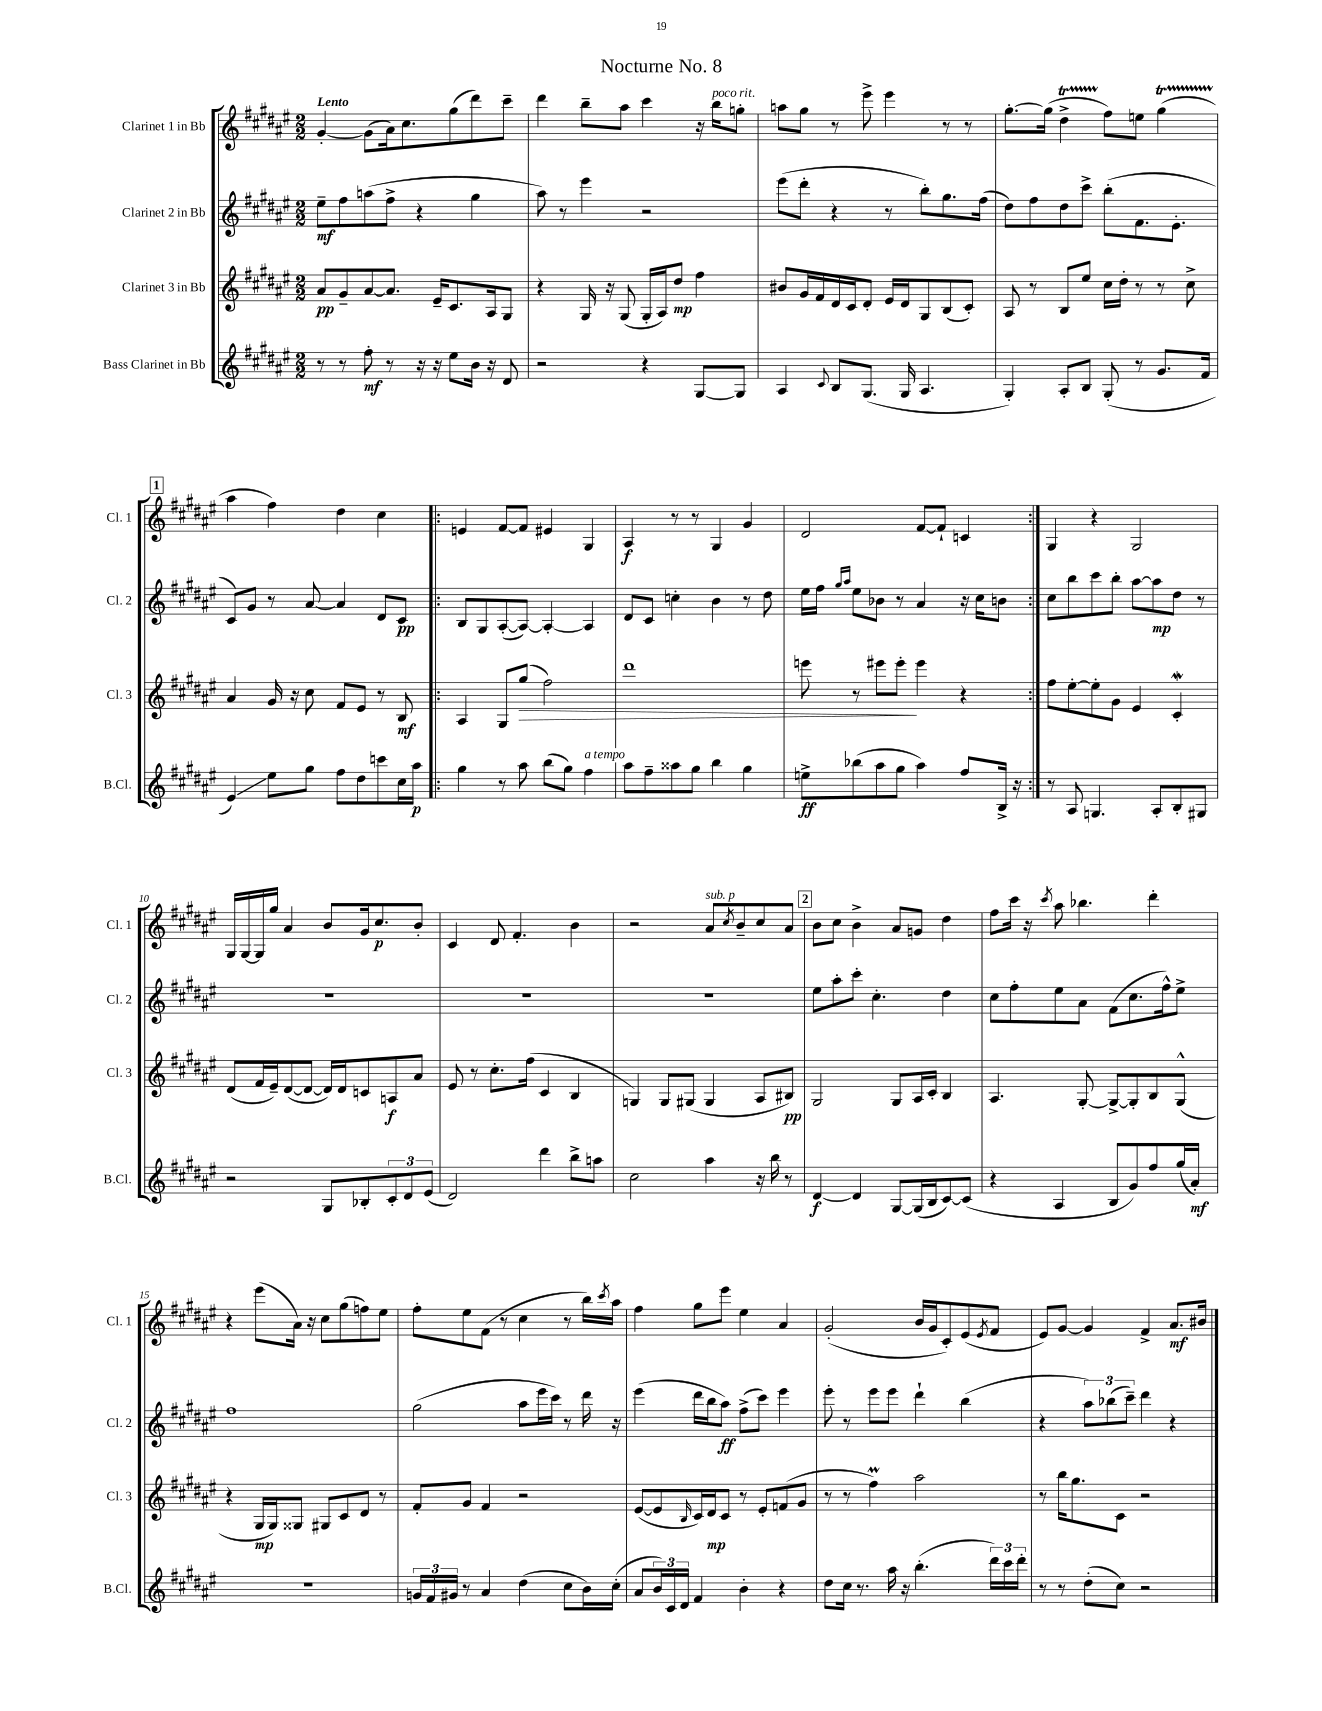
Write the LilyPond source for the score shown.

\header { title = "Nocturne No. 8" }
<<
\new StaffGroup <<
\new Staff = "s0" \with { instrumentName = "Clarinet 1 in Bb" shortInstrumentName = "Cl. 1" } {
    \clef treble \key fis \major \numericTimeSignature \time 2/2 \tempo "Lento"
    gis'4~-. gis'8( ais'16) cis''8. gis''8( dis'''8) cis'''8-- |
    dis'''4 b''8-- ais''8 cis'''4 r16 b''16^\markup { \italic "poco rit." } g''8-. |
    a''8 gis''8 r8 eis'''8-> eis'''4 r8 r8 |
    gis''8.~-. gis''16( dis''4->\startTrillSpan fis''8\stopTrillSpan) e''8 gis''4\startTrillSpan( |
    \mark \markup { \box "1" } ais''4\stopTrillSpan fis''4) dis''4 cis''4 |
    \repeat volta 2 { e'4 fis'8~ fis'8 eis'4 gis4 |
    ais4\f r8 r8 gis4 gis'4 |
    dis'2 fis'8~ fis'8-! c'4 | }
    gis4 r4 gis2 |
    gis16 gis16~ gis16 gis''16 ais'4 b'8 gis'16 cis''8.\p b'8-. |
    cis'4 dis'8 fis'4.-. b'4 |
    r2 ais'8^\markup { \italic "sub. p" } \acciaccatura { cis''8 } b'8-- cis''8 ais'8 |
    \mark \markup { \box "2" } b'8 cis''8 b'4-> ais'8 g'8 dis''4 |
    fis''8 cis'''16 r16 \acciaccatura { cis'''8 } ais''8 bes''4. dis'''4-. |
    r4 eis'''8( ais'16) r16 cis''8 gis''8( f''8) eis''8 |
    fis''8-. eis''8 fis'8( r8 cis''4 r8 b''16) \acciaccatura { cis'''8 } ais''16 |
    fis''4 gis''8 eis'''8 eis''4 ais'4 |
    gis'2-.( b'16 gis'16 cis'8-.) eis'8( \acciaccatura { eis'8 } fis'8 |
    eis'8) gis'8~ gis'4 fis'4-> ais'8.\mf bis'16 \bar "|." |
}
\new Staff = "s1" \with { instrumentName = "Clarinet 2 in Bb" shortInstrumentName = "Cl. 2" } {
    \clef treble \key fis \major \numericTimeSignature \time 2/2
    eis''8--\mf fis''8 a''8( fis''8-> r4 gis''4 |
    ais''8) r8 eis'''4 r2 |
    eis'''8( dis'''8-. r4 r8 b''8-.) gis''8. fis''16( |
    dis''8) fis''8 dis''8 cis'''8-> b''8-.( fis'8. eis'8.-. |
    \mark \markup { \box "1" } cis'8) gis'8 r8 ais'8~ ais'4 dis'8 cis'8\pp |
    \repeat volta 2 { b8 gis8 ais8~-.( ais8~) ais4~-. ais4 |
    dis'8 cis'8 c''4-. b'4 r8 dis''8 |
    eis''16 fis''16 \grace { gis''16 ais''16 } eis''8 bes'8 r8 ais'4 r16 cis''16 b'8 | }
    cis''8 b''8 cis'''8 b''8-. ais''8~ ais''8\mp dis''8 r8 |
    R1 |
    R1 |
    R1 |
    \mark \markup { \box "2" } eis''8 ais''8-. cis'''8-. cis''4.-. dis''4 |
    cis''8 fis''8-. eis''8 ais'8 fis'8( cis''8. fis''16-^) eis''8-> |
    fis''1 |
    gis''2( ais''8 eis'''16 cis'''16) r8 dis'''16 r16 |
    eis'''4( dis'''16 b''16 ais''8\ff) fis''8->( cis'''8) eis'''4 |
    eis'''8-. r8 eis'''8 eis'''8 dis'''4-! b''4( |
    r4 \tuplet 3/2 { ais''8) bes''8( cis'''8--) } dis'''4 r4 \bar "|." |
}
\new Staff = "s2" \with { instrumentName = "Clarinet 3 in Bb" shortInstrumentName = "Cl. 3" } {
    \clef treble \key fis \major \numericTimeSignature \time 2/2
    ais'8\pp gis'8-- ais'8~ ais'8. eis'16-- cis'8. ais16 gis8 |
    r4 gis16 r16 gis8( gis16-. ais16) dis''8\mp fis''4 |
    bis'8 gis'16 fis'16 dis'16 cis'16 dis'8-. eis'16 dis'16 gis8 b8( cis'8-.) |
    ais8 r8 b8 eis''8 cis''16 dis''16-. r8 r8 cis''8-> |
    \mark \markup { \box "1" } ais'4 gis'16 r16 cis''8 fis'8 eis'8 r8 b8\mf |
    \repeat volta 2 { ais4 gis8 gis''8\>( fis''2) |
    dis'''1 |
    e'''8 r8 eis'''8 eis'''8-.\! eis'''4 r4 | }
    fis''8 eis''8~-. eis''8-. gis'8 eis'4 cis'4-.\mordent |
    dis'8( fis'16 eis'16--) dis'8~( dis'8~ dis'16) dis'16 c'8 a8\f ais'8 |
    eis'8 r8 cis''8.-. fis''16( cis'4 b4 |
    g4) g8 gis8( gis4 ais8 bis8\pp) |
    \mark \markup { \box "2" } gis2 gis8 ais16 cis'16-. b4 |
    ais4. gis8~-. gis8~-> gis8-. b8 gis8-^( |
    r4 gis16\mp gis16) gisis8 gis8 cis'8 dis'8 r8 |
    fis'8-. gis'8 fis'4 r2 |
    eis'8~( eis'8 \grace { b16 } cis'16) dis'16\mp cis'8 r8 eis'8-. f'8( gis'8 |
    r8 r8 fis''4\prall) ais''2 |
    r8 b''16 gis''8. cis'8 r2 \bar "|." |
}
\new Staff = "s3" \with { instrumentName = "Bass Clarinet in Bb" shortInstrumentName = "B.Cl." } {
    \clef treble \key fis \major \numericTimeSignature \time 2/2
    r8 r8 fis''8-.\mf r8 r16 r16 eis''8 b'16 r16 dis'8 |
    r2 r4 gis8~ gis8 |
    ais4 \appoggiatura { cis'8 } b8 gis8.( gis16 ais4. |
    gis4-.) ais8-. b8 gis8-.( r8 gis'8. fis'16 |
    \mark \markup { \box "1" } eis'4\glissando) eis''8 gis''8 fis''8 dis''8 c'''8 cis''16 ais''16\p |
    \repeat volta 2 { gis''4 r8 ais''8 b''8( gis''8) fis''4^\markup { \italic "a tempo" } |
    ais''8 fis''8-- aisis''8 gis''8 b''4 gis''4 |
    e''8->\ff bes''8( ais''8 gis''8 ais''4) fis''8 b16-> r16 | }
    r8 ais8 g4. ais8-. b8-. gis8 |
    r2 gis8 bes8-. \tuplet 3/2 { cis'8-. dis'8 eis'8( } |
    dis'2) dis'''4 b''8-> a''8 |
    cis''2 ais''4 r16 b''16 r8 |
    \mark \markup { \box "2" } dis'4~\f dis'4 gis8~ gis16( b16 cis'8~) cis'8( |
    r4 ais4 b8 gis'8) fis''8 gis''16( ais'16-.\mf) |
    R1 |
    \tuplet 3/2 { g'16 fis'16 gis'16 } r8 ais'4 dis''4( cis''8 b'16) cis''16-.( |
    ais'8 \tuplet 3/2 { b'16) cis'16 dis'16 } fis'4 b'4-. r4 |
    dis''8 cis''16 r8. ais''16 r16 b''4.-.( \tuplet 3/2 { dis'''16) cis'''16 dis'''16-. } |
    r8 r8 dis''8-.( cis''8) r2 \bar "|." |
}
>>
>>
